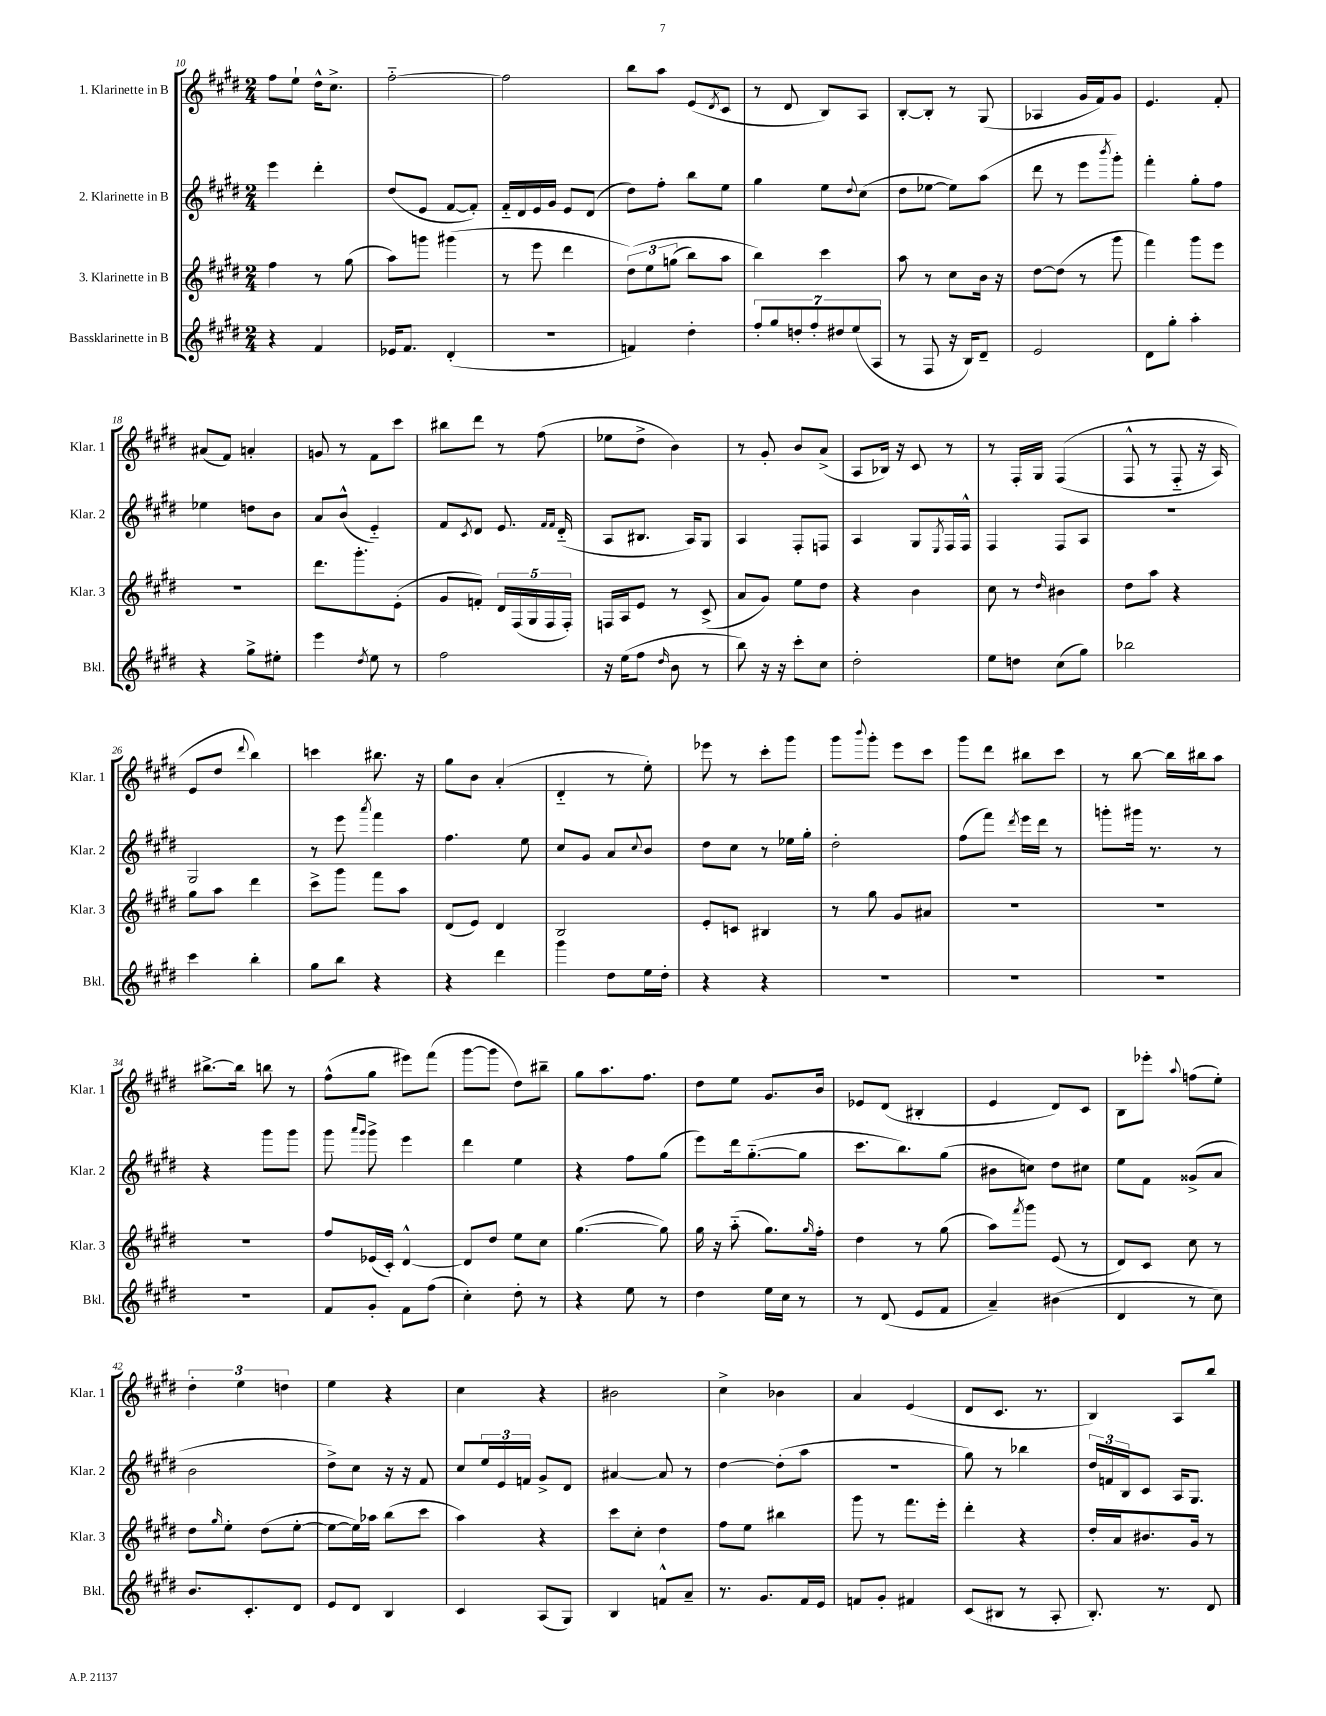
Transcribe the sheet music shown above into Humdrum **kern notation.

**kern	**kern	**kern	**kern
*staff4	*staff3	*staff2	*staff1
*clefG2	*clefG2	*clefG2	*clefG2
*k[f#c#g#d#]	*k[f#c#g#d#]	*k[f#c#g#d#]	*k[f#c#g#d#]
*M2/4	*M2/4	*M2/4	*M2/4
4r	4ff#	4eee	8ff#
.	.	.	8ee`
4f#	8r	4ddd#'	16dd#^^
.	.	.	8.cc#^
.	(8gg#	.	.
=	=	=	=
16e-	8aa)	(8dd#	[2ff#'~
8.f#	.	.	.
.	8ggg	8e	.
(4d#'	(4ggg#	[8f#	.
.	.	8f#'])	.
=	=	=	=
2r	8r	16f#'~	2ff#]
.	.	16d#	.
.	8eee	16e	.
.	.	16g#	.
.	4ddd#	8e	.
.	.	(8d#	.
=	=	=	=
4f)	&(12dd#)	8dd#)	8bb
.	12ee	.	.
.	.	8ff#'	8aa
.	(12gg	.	.
4dd#'	8bb)	8bb	(8e
.	.	.	8qd#
.	8aa	8ee	8c#
=	=	=	=
14ff#'	4bb&)	4gg#	8r
14gg#	.	.	.
.	.	.	8d#
14dd'	.	.	.
14ff#'	.	.	.
.	4ccc#	8ee	8B)
14dd#	.	.	.
(14ee	.	.	.
.	.	8qqdd#	.
.	.	(8cc#	8A
14A	.	.	.
=	=	=	=
8r	8aa	8dd#	[8B'
8F#	8r	[8ee-	8B']
16r	8cc#	8ee-])	8r
16B)	.	.	.
8d#~	16b	(8aa	(8G#
.	16r	.	.
=	=	=	=
2e	[8dd#	8ddd#	4A-
.	(8dd#]	8r	.
.	8r	8eee	16g#
.	.	.	16f#)
.	.	8qbbb	.
.	8ggg#	8ggg#')	8g#
=	=	=	=
8d#	4fff#)	4fff#'	4.e
8gg#'	.	.	.
4aa'	8ggg#	8gg#'	.
.	8eee	8ff#	8f#'
=	=	=	=
4r	2r	4ee-	(8a#
.	.	.	8f#)
8gg#^	.	8dd	4a'
8ee#'	.	8b	.
=	=	=	=
4eee	8.ddd#	8a	8g
.	.	(8b^^	8r
.	8.ggg#'	.	.
8qdd#	.	.	.
8ee	.	4e'~)	8f#
8r	(8e'	.	8ccc#
=	=	=	=
2ff#	8g#	8f#	8bb#
.	.	8qc#	.
.	8f')	8d#	8ddd#
.	20d#	8.e	8r
.	(20F#	.	.
.	20G#	.	.
.	.	.	(8ff#
.	20F#	.	.
.	.	16qqf#	.
.	.	16qqf#	.
.	.	(16d#'~	.
.	20F#')	.	.
=	=	=	=
16r	16F	8A	8ee-
(16ee	16A	.	.
8ff#	8e	8.B#	8dd#^
16qqdd#	.	.	.
8b	8r	.	4b)
.	.	16A)	.
8r	(8c#^	8G#	.
=	=	=	=
8bb)	8a	4A	8r
16r	8g#)	.	8g#'
16r	.	.	.
8ccc#'	8ee	8F#'	8b
8cc#	8dd#	8F	(8a^
=	=	=	=
2dd#'	4r	4A	8A
.	.	.	16B-)
.	.	.	16r
.	4b	8G#	8c#
.	.	8qE	.
.	.	16F#	8r
.	.	16F#^^	.
=	=	=	=
8ee	8cc#	4F#	8r
8dd	8r	.	16F#'
.	.	.	16G#
.	16qqdd#	.	.
(8cc#	4b#	8F#	&((4F#
8gg#)	.	8A	.
=	=	=	=
2bb-	8dd#	2r	8F#^^
.	8aa	.	8r
.	4r	.	8F#'~
.	.	.	16r
.	.	.	16A)
=	=	=	=
4ccc#	8gg#	2G#	8e
.	8aa	.	8dd#
.	.	.	8qqddd#
4bb'	4ddd#	.	4bb&)
=	=	=	=
8gg#	8ccc#^	8r	4ccc
8bb	8ggg#	8eee	.
.	.	8qaaa	.
4r	8fff#	4fff#	8.bb#
.	8aa	.	.
.	.	.	16r
=	=	=	=
4r	(8d#	4.ff#	8gg#
.	8e)	.	8b
4ddd#	4d#	.	(4a'
.	.	8ee	.
=	=	=	=
4ggg#	2B	8cc#	4d#'~
.	.	8g#	.
8dd#	.	8a	8r
.	.	8qqcc#	.
16ee	.	8b	8ee')
16dd#'	.	.	.
=	=	=	=
4r	8e'	8dd#	8eee-
.	8c	8cc#	8r
4r	4B#	8r	8ccc#'
.	.	16ee-	8ggg#
.	.	16gg#'	.
=	=	=	=
2r	8r	2dd#'	8ggg#
.	.	.	8qqbbb
.	8gg#	.	8ggg#'
.	8g#	.	8eee
.	8a#	.	8ccc#
=	=	=	=
2r	2r	(8ff#	8ggg#
.	.	8fff#)	8ddd#
.	.	8qddd#	.
.	.	16eee	8bb#
.	.	16ddd#	.
.	.	8r	8ccc#
=	=	=	=
2r	2r	8ggg'	8r
.	.	16ggg#	[8bb
.	.	8.r	.
.	.	.	16bb]
.	.	.	16bb#
.	.	8r	8aa
=	=	=	=
2r	2r	4r	[8.bb#^
.	.	.	16bb#]
.	.	8ggg#	8bb
.	.	8ggg#	8r
=	=	=	=
8f#	8ff#	8ggg#	(8ff#^^
.	.	16qqaaa	.
.	.	16qqggg#	.
8g#'	(16e-	8ggg#^	8gg#
.	16c#')	.	.
8f#	[4d#^^	4eee	8eee#)
(8ff#	.	.	(8fff#
=	=	=	=
4cc#')	8d#]	4ddd#	[8ggg#
.	8dd#	.	8ggg#]
8dd#'	8ee	4ee	8dd#)
8r	8cc#	.	8bb#~
=	=	=	=
4r	([4.gg#	4r	8gg#
.	.	.	8.aa
8ee	.	8ff#	.
.	.	.	8.ff#
8r	8gg#])	(8gg#	.
=	=	=	=
4dd#	16gg#	8eee)	8dd#
.	16r	.	.
.	(8aa'~	16ddd#	8ee
.	.	([8.gg#'~	.
16ee	8.gg#)	.	8.g#
16cc#	.	.	.
8r	.	8gg#]	.
.	16qqgg#	.	.
.	16ff#'	.	16b
=	=	=	=
8r	4dd#	8.ccc#	8e-
(8d#	.	.	(8d#
.	.	8.bb)	.
8e	8r	.	4B#'
8f#	(8gg#	(8gg#	.
=	=	=	=
4a~)	8aa)	8b#	4e
.	8qfff#	.	.
.	8ggg#	8cc)	.
(4b#	(8e	8dd#	8d#)
.	8r	8cc#	8c#
=	=	=	=
4d#	8d#)	8ee	8B
.	8c#	8f#	8eee-'
.	.	.	8qqaa
8r	8cc#	(8g##^	(8ff
8cc#)	8r	8a	8ee')
=	=	=	=
8.b	8dd#	2b	6dd#'
.	16qqgg#	.	.
.	8ee'	.	.
.	.	.	6ee
8.c#'	.	.	.
.	(8dd#	.	.
.	.	.	6dd
8d#	[8ee'	.	.
=	=	=	=
8e	8ee_	8dd#^)	4ee
8d#	16ee])	8cc#	.
.	16aa-	.	.
4B	(8bb	16r	4r
.	.	16r	.
.	8ccc#	8f#	.
=	=	=	=
4c#	4aa)	8cc#	4cc#
.	.	24ee	.
.	.	24e	.
.	.	24f	.
(8A	4r	8g#^	4r
8G#)	.	8d#	.
=	=	=	=
4B	8ccc#	[4a#	2b#
.	8cc#'	.	.
8f^^	4dd#	8a#]	.
8a~	.	8r	.
=	=	=	=
8.r	8ff#	[4dd#	4cc#^
.	8ee	.	.
8.g#	.	.	.
.	4bb#	(8dd#']	4b-
16f#	.	8aa	.
16e	.	.	.
=	=	=	=
8f	8ggg#	2r	4a
8g#'	8r	.	.
4f#	8.fff#	.	(4e
.	16eee'	.	.
=	=	=	=
(8c#	4ddd#'	8gg#)	8d#
8B#	.	8r	8.c#
8r	4r	4bb-	.
.	.	.	8.r
8A'	.	.	.
=	=	=	=
8.B')	16dd#'	24dd#	4B)
.	.	24f	.
.	16a	.	.
.	.	24B	.
.	8.b#	8c#	.
8.r	.	.	.
.	.	16A	8A
.	16g#	8.G#	.
8d#	8r	.	8bb
==	==	==	==
*-	*-	*-	*-
